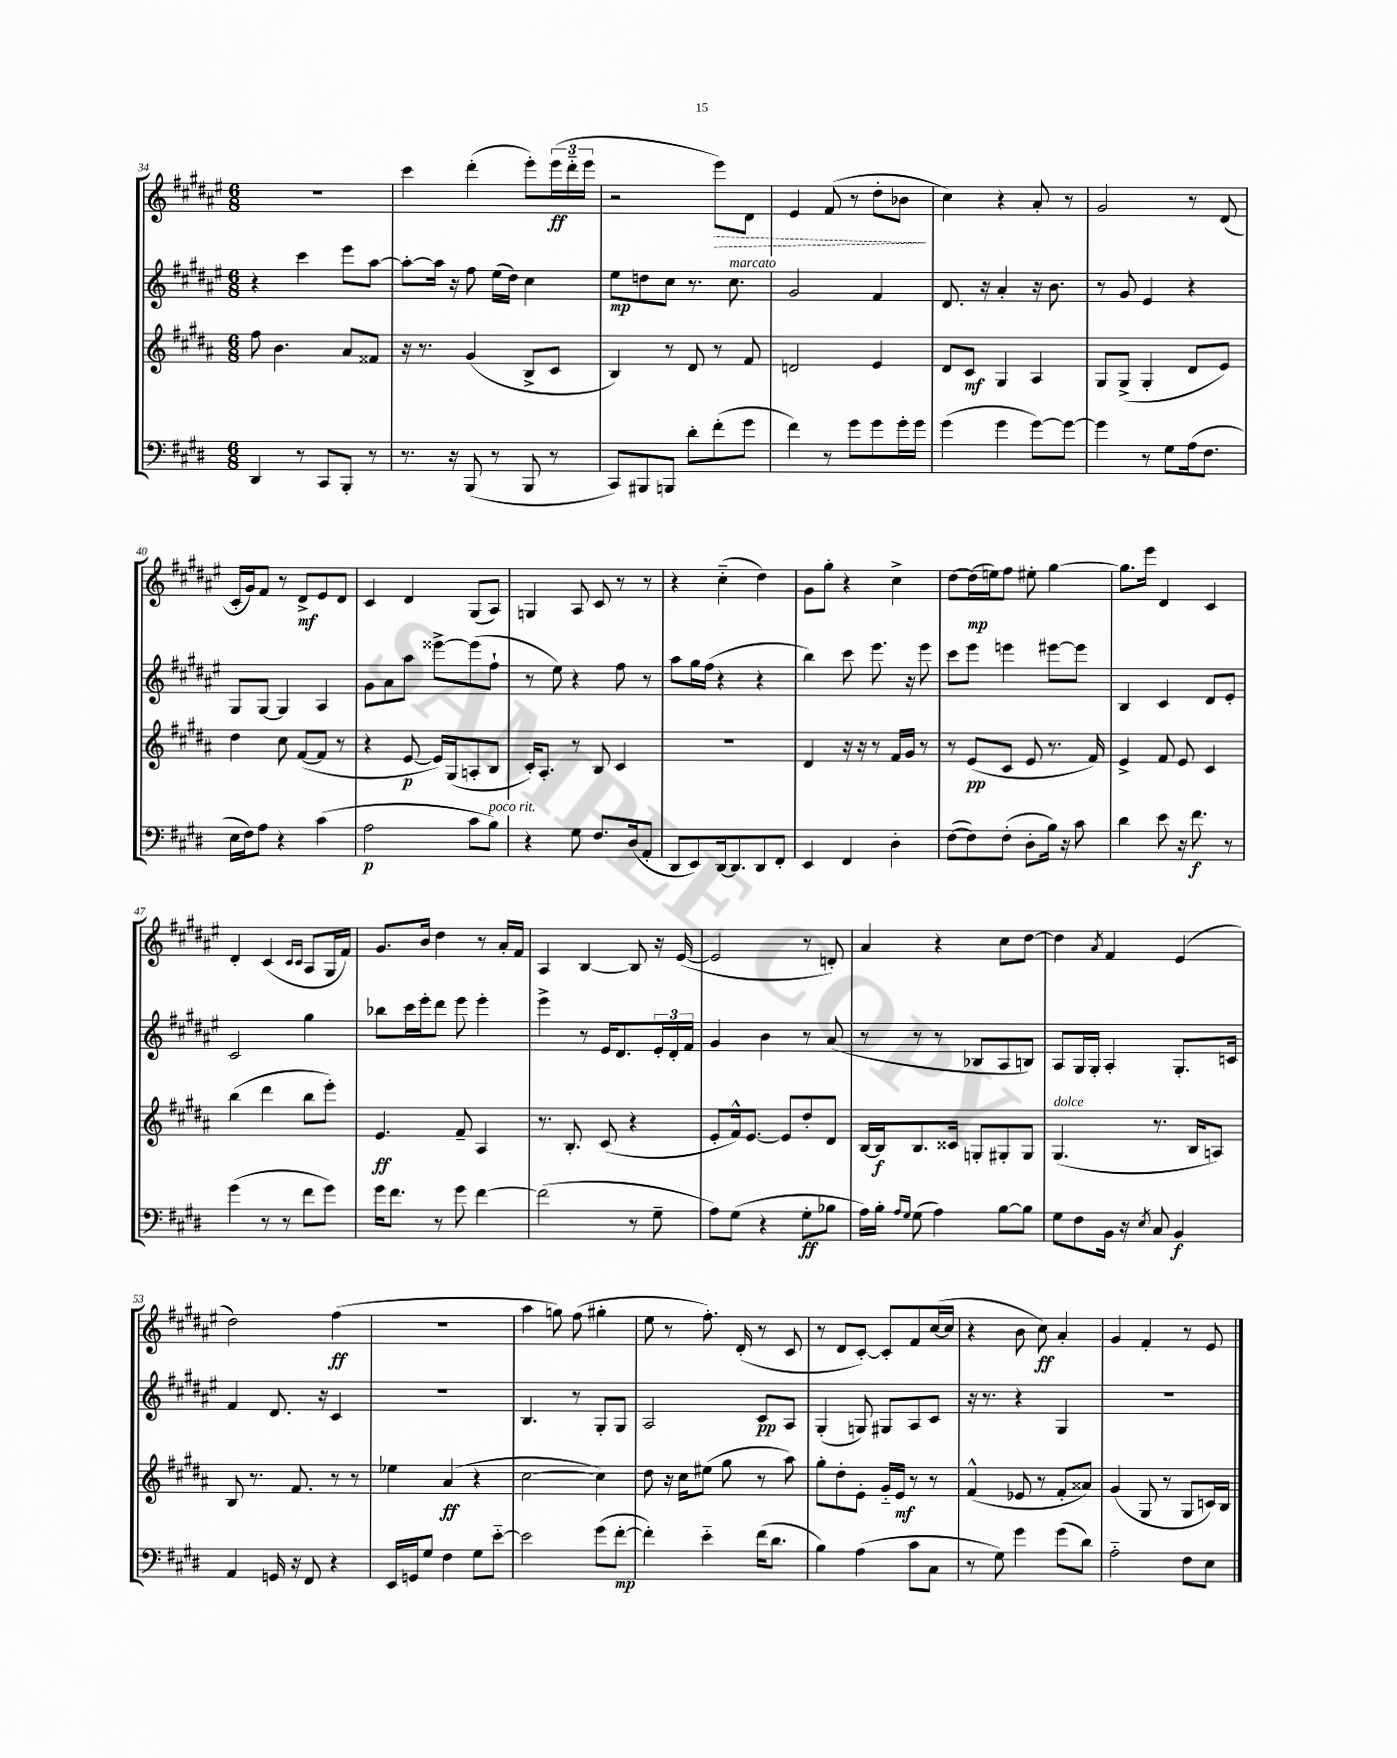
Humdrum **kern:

**kern	**dynam	**kern	**dynam	**kern	**dynam	**kern	**dynam
*part4	*part4	*part3	*part3	*part2	*part2	*part1	*part1
*staff4	*staff4	*staff3	*staff3	*staff2	*staff2	*staff1	*staff1
*clefF4	*	*clefG2	*	*clefG2	*	*clefG2	*
*k[f#c#g#d#]	*	*k[f#c#g#d#a#]	*	*k[f#c#g#d#a#e#]	*	*k[f#c#g#d#a#e#]	*
*M6/8	*	*M6/8	*	*M6/8	*	*M6/8	*
=34	=34	=34	=34	=34	=34	=34	=34
4DD#/	.	8ff#\	.	4r	.	2.r	.
.	.	4.b\	.	.	.	.	.
8r	.	.	.	4ccc#\	.	.	.
8CC#/L	.	.	.	.	.	.	.
8BBB'/J	.	8a#/L	.	8eee#\L	.	.	.
8r	.	8f##X/J	.	[8aa#\J	.	.	.
=35	=35	=35	=35	=35	=35	=35	=35
8.r	.	16r	.	8aa#'\L_	.	4ccc#\	.
.	.	8.r	.	.	.	.	.
.	.	.	.	16aa#\Jk]	.	.	.
16r	.	.	.	16r	.	.	.
(8BBB/	.	(4g#/	.	8ff#\	.	(4ddd#'\	.
8r	.	.	.	(16ee#\LL	.	.	.
.	.	.	.	16dd#\JJ)	.	.	.
8BBB/	.	8B^/L	.	4cc#\	.	8eee#'\L)	.
8r	.	8c#/J	.	.	.	(24eee#\L	ff
.	.	.	.	.	.	24ddd#\	.
.	.	.	.	.	.	24eee#\JJ	.
=36	=36	=36	=36	=36	=36	=36	=36
8CC#/L)	.	4B/)	.	8ee#\L	mp	2r	.
8BBB#X/	.	.	.	8ddn\	.	.	.
8BBBn/J	.	8r	.	8cc#\J	.	.	.
8d#'\L	.	8d#/	.	8.r	.	.	.
!	!	!	!	!	!	!	!LO:HP:b
(8f#'\	.	8r	.	.	.	8eee#\L)	>
!	!	!	!	!LO:TX:a:i:t=marcato	!	!	!
.	.	.	.	8.cc#\	.	.	.
8g#\J	.	8f#/	.	.	.	8d#\J	.
=37	=37	=37	=37	=37	=37	=37	=37
4f#\)	.	2dn/	.	2g#/	.	4e#/	.
8r	.	.	.	.	.	(8f#/	.
8g#\L	.	.	.	.	.	8r	.
8g#\	.	4e/	.	4f#/	.	8dd#'\L	.
16g#'\L	.	.	.	.	.	8b-X\J	.
16g#\JJ	.	.	.	.	.	.	.
.	.	.	.	.	.	.	]
=38	=38	=38	=38	=38	=38	=38	=38
(4g#\	.	8d#/L	.	8.d#/	.	4cc#\)	.
.	.	8c#/J	mf	.	.	.	.
.	.	.	.	16r	.	.	.
4g#\	.	4G#/	.	4a#'/	.	4r	.
[8g#\L)	.	4A#/	.	16r	.	8a#'/	.
.	.	.	.	8.b\	.	.	.
8g#\J_	.	.	.	.	.	8r	.
=39	=39	=39	=39	=39	=39	=39	=39
4g#\]	.	8G#/L	.	8r	.	2g#/	.
.	.	(8G#^/J	.	8g#/	.	.	.
8r	.	4G#'/	.	4e#/	.	.	.
8G#\L	.	.	.	.	.	.	.
(16A\k	.	8d#/L	.	4r	.	8r	.
8.F#\J	.	.	.	.	.	.	.
.	.	8e/J)	.	.	.	(8d#/	.
!!LO:LB:g=z
=40	=40	=40	=40	=40	=40	=40	=40
16E\LL	.	4dd#\	.	8G#/L	.	16c#'/LL	.
16F#\J)	.	.	.	.	.	16g#/J)	.
8A\J	.	.	.	[8G#/J	.	8f#/J	.
4r	.	8cc#\	.	4G#/]	.	8r	.
.	.	([8f#/L	.	.	.	8d#^/L	mf
(4c#\	.	8f#/J]	.	4A#/	.	8e#/	.
.	.	8r	.	.	.	8d#/J	.
=41	=41	=41	=41	=41	=41	=41	=41
2A\	p	4r	.	8g#\L	.	4c#/	.
.	.	.	.	8a#\	.	.	.
.	.	[8e/	p	8aa#\J	.	4d#/	.
.	.	16e/LL])	.	[8eee##X^\L	.	.	.
.	.	(16G#/J	.	.	.	.	.
8c#\L	.	8An'/	.	(8eee##\]	.	(8G#/L	.
!LO:TX:a:i:t=poco rit.	!	!	!	!	!	!	!
8B\J)	.	8B/J	.	8ff#`\J	.	8A#/J)	.
=42	=42	=42	=42	=42	=42	=42	=42
4r	.	16c#'/KL)	.	8r	.	4Gn/	.
.	.	8.A#'/J	.	.	.	.	.
.	.	.	.	8ee#\)	.	.	.
8G#\	.	8r	.	4r	.	8A#/	.
8.F#/L	.	8B/	.	.	.	8c#/	.
.	.	4c#/	.	8ff#\	.	8r	.
(16D#/k	.	.	.	.	.	.	.
8AA'/J	.	.	.	8r	.	8r	.
=43	=43	=43	=43	=43	=43	=43	=43
8DD#/L	.	2.r	.	8aa#\L	.	4r	.
8EE/)	.	.	.	16gg#\L	.	.	.
.	.	.	.	(16ff#\JJ	.	.	.
[16DD#/k	.	.	.	4r	.	(4cc#\	.
8.DD#/]	.	.	.	.	.	.	.
8DD#/	.	.	.	4r	.	4dd#\)	.
8FF#'/J	.	.	.	.	.	.	.
=44	=44	=44	=44	=44	=44	=44	=44
4EE/	.	4d#/	.	4bb\)	.	8g#\L	.
.	.	.	.	.	.	8gg#'\J	.
4FF#/	.	16r	.	8ccc#\	.	4r	.
.	.	16r	.	.	.	.	.
.	.	8r	.	8.eee#\	.	.	.
4D#'\	.	16f#/LL	.	.	.	4cc#^\	.
.	.	16g#/JJ	.	16r	.	.	.
.	.	8r	.	8eee#\	.	.	.
=45	=45	=45	=45	=45	=45	=45	=45
([8F#\L	.	8r	.	8ccc#\L	.	[8dd#\L	.
8F#\])	.	(8e/L	pp	8eee#\J	.	(16dd#\L]	mp
.	.	.	.	.	.	16een\J)	.
(8F#'\J	.	8c#/J	.	4eeen\	.	8ff#\J	.
8D#'\L	.	8e/	.	.	.	8ee#X'\	.
16B\Jk)	.	8.r	.	[8eee#X\L	.	[4gg#\	.
16r	.	.	.	.	.	.	.
8c#\	.	.	.	8eee#\J]	.	.	.
.	.	16f#/)	.	.	.	.	.
=46	=46	=46	=46	=46	=46	=46	=46
4d#\	.	4e^/	.	4B/	.	8.gg#\L]	.
.	.	.	.	.	.	16eee#\Jk	.
8e\	.	8f#/	.	4c#/	.	4d#/	.
16r	.	8e/	.	.	.	.	.
8.f#\	f	.	.	.	.	.	.
.	.	4c#/	.	8d#/L	.	4c#/	.
8r	.	.	.	8e#'/J	.	.	.
!!LO:LB:g=z
=47	=47	=47	=47	=47	=47	=47	=47
(4g#\	.	(4bb\	.	2c#/	.	4d#'/	.
8r	.	4ddd#\	.	.	.	(4c#/	.
8r	.	.	.	.	.	.	.
.	.	.	.	.	.	16qqc#/LL	.
.	.	.	.	.	.	16qqc#/JJ	.
8f#\L	.	8bb\L	.	4gg#\	.	8A#/L	.
8g#\J)	.	8eee'\J)	.	.	.	16G#/L	.
.	.	.	.	.	.	16f#/JJ)	.
=48	=48	=48	=48	=48	=48	=48	=48
16g#\KL	.	4.e/	ff	8bb-X\L	.	8.g#/L	.
8.f#\J	.	.	.	.	.	.	.
.	.	.	.	16ccc#\L	.	.	.
.	.	.	.	16eee#'\J	.	16b/Jk	.
8r	.	.	.	8ddd#\J	.	4dd#\	.
8g#\	.	8f#~/	.	8eee#\	.	.	.
[4f#\	.	4A#/	.	4eee#'\	.	8r	.
.	.	.	.	.	.	16a#'/LL	.
.	.	.	.	.	.	16f#/JJ	.
=49	=49	=49	=49	=49	=49	=49	=49
(2f#\]	.	8.r	.	4eee#^\	.	4A#/	.
.	.	8.B'/	.	.	.	.	.
.	.	.	.	8r	.	[4B/	.
.	.	(8c#/	.	16e#/KL	.	.	.
.	.	.	.	8.d#/	.	.	.
8r	.	4r	.	.	.	8B/]	.
8G#~\	.	.	.	24e#'/L	.	16r	.
.	.	.	.	24d#'/	.	.	.
.	.	.	.	.	.	([16e#/	.
.	.	.	.	24f#/JJ	.	.	.
=50	=50	=50	=50	=50	=50	=50	=50
8A\L)	.	8e'/L	.	4g#/	.	2e#/]	.
(8G#\J	.	16f#^^/k)	.	.	.	.	.
.	.	[8.e/J	.	.	.	.	.
4r	.	.	.	4b\	.	.	.
.	.	8e/L]	.	.	.	.	.
8G#'\L	ff	8dd#'/	.	8r	.	8r	.
8B-X\J	.	8d#/J	.	(8a#/	.	8dn'/)	.
=51	=51	=51	=51	=51	=51	=51	=51
16A\LL)	.	[16B/LL	.	8r	.	4a#/	.
16B'\JJ	.	16B/J]	f	.	.	.	.
16qqA/LL	.	.	.	.	.	.	.
16qqG#/JJ	.	.	.	.	.	.	.
(8G#\	.	8.B/	.	8r	.	.	.
4A\)	.	.	.	8r	.	4r	.
.	.	16c##X/Jk	.	.	.	.	.
.	.	8Gn'/L	.	8B-X/L	.	.	.
[8B\L	.	8G#X'/	.	8A#/	.	8cc#\L	.
8B\J]	.	8G#/J	.	8Bn/J)	.	[8dd#\J	.
=52	=52	=52	=52	=52	=52	=52	=52
!	!	!LO:TX:a:i:t=dolce	!	!	!	!	!
8G#\L	.	(4.G#/	.	8A#/L	.	4dd#\]	.
8F#\	.	.	.	16G#/L	.	.	.
.	.	.	.	16G#'/JJ	.	.	.
.	.	.	.	.	.	8qa#/	.
16BB\Jk	.	.	.	4A#'/	.	4f#/	.
16r	.	.	.	.	.	.	.
8qE/	.	.	.	.	.	.	.
8C#/	.	8.r	.	.	.	.	.
4BB/	f	.	.	8.G#'/L	.	(4e#/	.
.	.	16B/KL	.	.	.	.	.
.	.	8An/J)	.	.	.	.	.
.	.	.	.	16cn/Jk	.	.	.
!!LO:LB:g=z
=53	=53	=53	=53	=53	=53	=53	=53
4AA/	.	8B/	.	4f#/	.	2dd#\)	.
.	.	8.r	.	.	.	.	.
16GGn/	.	.	.	8.d#/	.	.	.
16r	.	8.f#/	.	.	.	.	.
8FF#/	.	.	.	.	.	.	.
.	.	.	.	16r	.	.	.
4r	.	8r	.	4c#/	.	(4ff#\	ff
.	.	8r	.	.	.	.	.
=54	=54	=54	=54	=54	=54	=54	=54
16EE/LL	.	4ee-X\	.	2.r	.	2.r	.
16GGn/J	.	.	.	.	.	.	.
8G#/J	.	.	.	.	.	.	.
4F#\	.	(4a#/	ff	.	.	.	.
8G#\L	.	4r	.	.	.	.	.
[8e\J	.	.	.	.	.	.	.
=55	=55	=55	=55	=55	=55	=55	=55
2e\]	.	[2cc#\	.	4.B/	.	4aa#\	.
.	.	.	.	.	.	8ggn\)	.
.	.	.	.	8r	.	(8ff#\	.
(8g#\L	.	4cc#\])	.	8G#'/L	.	4gg#X'\	.
[8f#'\J	mp	.	.	8G#/J	.	.	.
=56	=56	=56	=56	=56	=56	=56	=56
4f#'\])	.	8dd#\	.	2A#/	.	8ee#\	.
.	.	16r	.	.	.	8r	.
.	.	16cc#\KL	.	.	.	.	.
4e\	.	(8ee#X\J	.	.	.	8.ff#'\)	.
.	.	8gg#\	.	.	.	.	.
.	.	.	.	.	.	(16d#'/	.
(16f#\KL	.	8r	.	8c#/L	pp	8r	.
8.d#\J	.	.	.	.	.	.	.
.	.	8aa#\)	.	8A#/J	.	8c#/	.
=57	=57	=57	=57	=57	=57	=57	=57
4B\)	.	8gg#'\L	.	(4G#'/	.	8r	.
.	.	8dd#'\	.	.	.	8d#/L	.
(4A\	.	8e'\J	.	8Gn/)	.	[8c#'/J)	.
.	.	16g#/LL	.	8G#X/L	.	8c#'/L]	.
.	.	16e/JJ	mf	.	.	.	.
8c#\L	.	8r	.	8A#/	.	8f#/	.
8C#\J	.	8r	.	8c#/J	.	([16cc#/L	.
.	.	.	.	.	.	16cc#/JJ]	.
=58	=58	=58	=58	=58	=58	=58	=58
8r	.	(4f#^^/	.	16r	.	4r	.
.	.	.	.	8.r	.	.	.
8G#\)	.	.	.	.	.	.	.
4g#\	.	8e-X/	.	4r	.	8b\	.
.	.	8r	.	.	.	8cc#\)	ff
(8g#\L	.	8f#'/L	.	4G#/	.	4a#'/	.
8d#\J)	.	8a##X/J)	.	.	.	.	.
=59	=59	=59	=59	=59	=59	=59	=59
2A\	.	(4g#/	.	2.r	.	4g#/	.
.	.	8G#/	.	.	.	4f#'/	.
.	.	8r	.	.	.	.	.
8F#\L	.	8G#/L	.	.	.	8r	.
8E\J	.	16cn/L)	.	.	.	8e#/	.
.	.	16B/JJ	.	.	.	.	.
==	==	==	==	==	==	==	==
*-	*-	*-	*-	*-	*-	*-	*-
